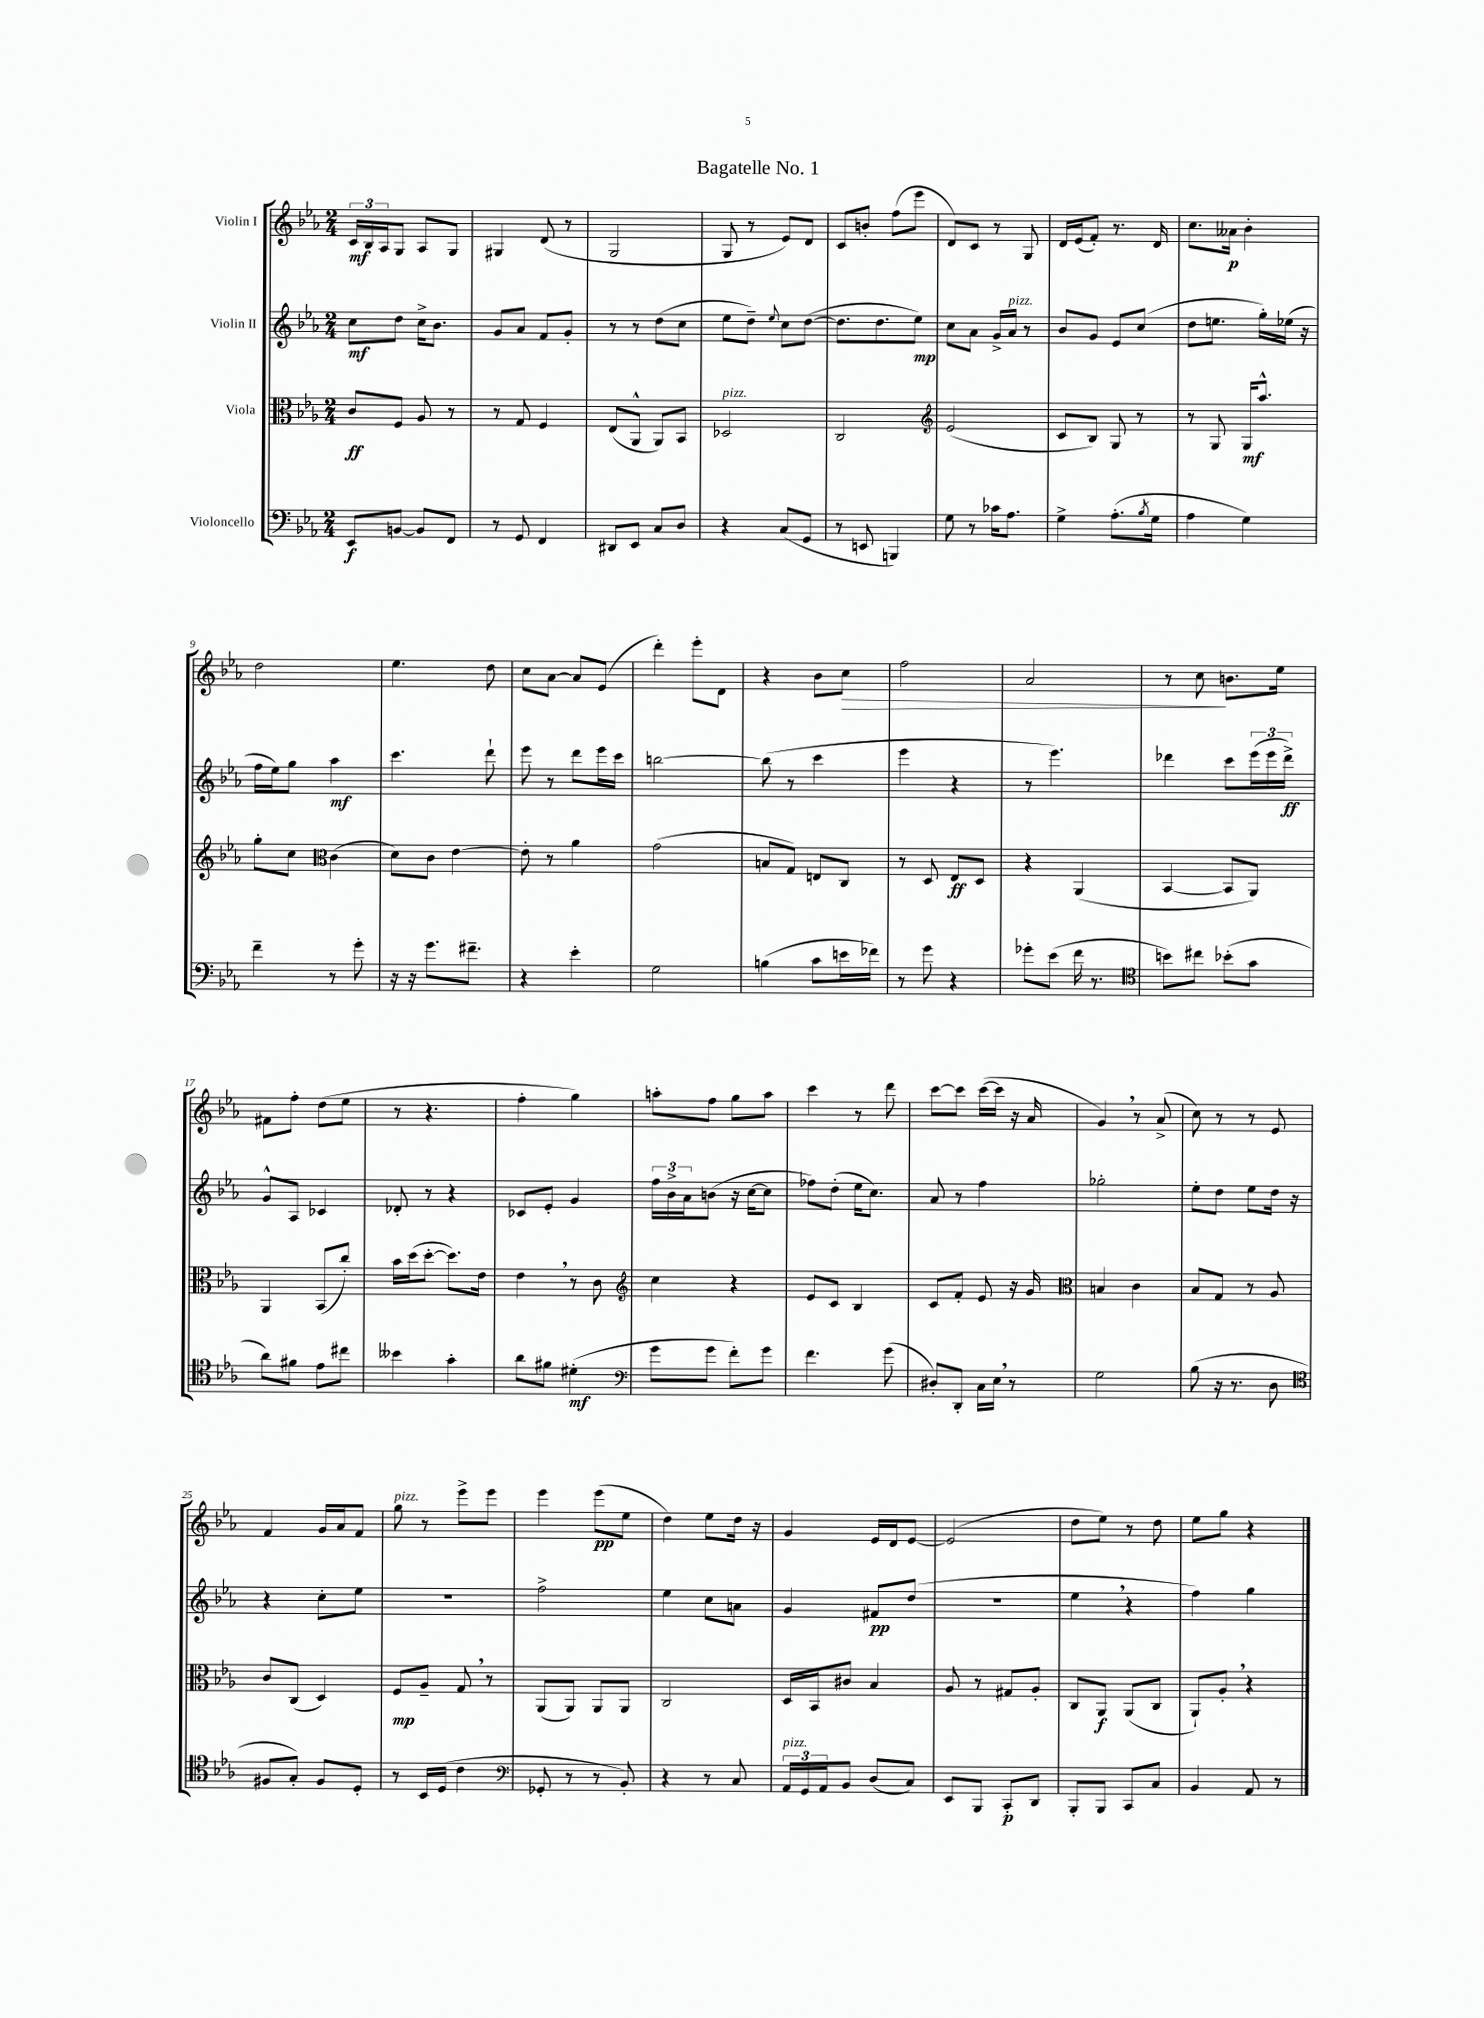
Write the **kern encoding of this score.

**kern	**kern	**kern	**kern
*staff4	*staff3	*staff2	*staff1
*clefF4	*clefC3	*clefG2	*clefG2
*k[b-e-a-]	*k[b-e-a-]	*k[b-e-a-]	*k[b-e-a-]
*M2/4	*M2/4	*M2/4	*M2/4
8EE-	8c	8cc	24c
.	.	.	24B-
.	.	.	24A-
[8BB	8F	8dd	8G
8BB]	8A-	16cc^	8A-
.	.	8.b-	.
8FF	8r	.	8G
=	=	=	=
8r	8r	8g	4G#
8GG	8G	8a-	.
4FF	4F	8f	(8d
.	.	8g'	8r
=	=	=	=
8DD#	(8E-	8r	2G
8EE-	8AA-^^	8r	.
8C	8AA-)	(8dd	.
8D	8BB-	8cc	.
=	=	=	=
4r	2D-	8ee-	8G
.	.	8dd~)	8r
.	.	8qqee-	.
(8C	.	8cc	8e-)
8GG	.	([8dd	8d
=	=	=	=
8r	2C	8.dd]	8c
8EE	.	.	8b'
.	.	8.dd	.
4BBB)	.	.	(8ff
.	.	8ee-)	8eee-
=	=	=	=
*	*clefG2	*	*
8G	(2e-	8cc	8d)
8r	.	8a-	8c
16c-	.	16g^	8r
8.A-	.	16a-	.
.	.	8r	8G
=	=	=	=
4G^	8c	8b-	16d
.	.	.	(16e-
.	8B-)	8g	8f')
(8.A-'	8G	8e-	8.r
.	8r	(8cc	.
8qB-	.	.	.
16G	.	.	16d
=	=	=	=
4A-	8r	8dd	8.cc
.	8G	8.ee	.
.	.	.	16a--
4G)	16G	.	4b-'
.	8.aa-^^	16gg')	.
.	.	(16ee-	.
.	.	16r	.
=	=	=	=
4f~	8gg'	16ff	2dd
.	.	16ee-)	.
.	8cc	8gg	.
*	*clefC3	*	*
8r	(4c	4aa-	.
8g'	.	.	.
=	=	=	=
16r	8d)	4.ccc	4.ee-
16r	.	.	.
8.g	8c	.	.
.	[4e-	.	.
8.f#~	.	.	.
.	.	8ddd`	8dd
=	=	=	=
4r	8e-']	8eee-	8cc
.	8r	8r	[8a-
4e-'	4a-	8ddd	8a-]
.	.	16eee-	(8e-
.	.	16ccc	.
=	=	=	=
2G	(2g	[2bb	4ddd')
.	.	.	8eee-'
.	.	.	8d
=	=	=	=
(4B	8B	(8bb]	4r
.	8G)	8r	.
8c	8E	4ccc	8b-
16e	8C	.	8cc
16f-)	.	.	.
=	=	=	=
8r	8r	4eee-	2ff
8g	8D	.	.
4r	8E-	4r	.
.	8D	.	.
=	=	=	=
8g-'	4r	8r	2a-
(8e-	.	4.eee-)	.
16f	(4AA-	.	.
8.r	.	.	.
=	=	=	=
*clefC4	*	*	*
8b)	[4BB-	4ddd-	8r
8cc#	.	.	8cc
(8b-'	8BB-]	8ccc	8.b
8g	8AA-)	(24eee-	.
.	.	24eee-	.
.	.	.	16ee-
.	.	24ddd-^)	.
=	=	=	=
8a-)	4AA-	8g^^	8f#
8f#	.	8A-	8ff'
8e-	(8BB-	4c-	(8dd
8cc#	8cc')	.	8ee-
=	=	=	=
4b--	16b-	8d-'	8r
.	(16dd	.	.
.	[8dd'	8r	4.r
4g'	8.dd])	4r	.
.	16e-	.	.
=	=	=	=
8a-	4e-	8c-	4ff'
8f#	.	8e-'	.
(4d#'	8r	4g	4gg)
.	8c	.	.
=	=	=	=
*clefF4	*clefG2	*	*
8g	4cc	24ff	8aa'
.	.	24b-^	.
.	.	24a-	.
8g	.	(8b	8ff
8f')	4r	16r	8gg
.	.	[16cc	.
8g	.	8cc]	8aa
=	=	=	=
4.f	8e-	8ff-)	4ccc
.	8c	(8dd'	.
.	4B-	16ee-	8r
.	.	8.cc)	.
(8g	.	.	8ddd
=	=	=	=
8D#')	8c	8a-	[8ccc
8DD'	8f'	8r	8ccc]
16C	8e-	4ff	([16ccc
16E-	.	.	16ccc]
8r	16r	.	16r
.	16g	.	16a-
=	=	=	=
*	*clefC3	*	*
2G	4B	2gg-'	4g)
.	4c	.	8r
.	.	.	(8a-^
=	=	=	=
(8B-	8B-	8ee-'	8cc)
16r	8G	8dd	8r
8.r	.	.	.
.	8r	8ee-	8r
8D	8A-	16dd	8e-
.	.	16r	.
=	=	=	=
*clefC4	*	*	*
8F#	8c	4r	4f
8G')	(8C	.	.
8F#	4D)	8cc'	16g
.	.	.	16a-
8D'	.	8ee-	8f
=	=	=	=
8r	8F	2r	8gg
16BB-	8A-~	.	8r
(16D	.	.	.
4c	8G	.	8eee-^
.	8r	.	8eee-
=	=	=	=
*clefF4	*	*	*
8GG-'	(8AA-	2ff^	4eee-
8r	8AA-)	.	.
8r	8AA-	.	(8eee-
8BB-')	8AA-	.	8ee-
=	=	=	=
4r	2C	4ee-	4dd)
8r	.	8cc	8ee-
8C	.	8a	16dd
.	.	.	16r
=	=	=	=
24AA-	16D	4g	4g
24GG	.	.	.
.	16BB-	.	.
24AA-	.	.	.
8BB-	8c#	.	.
(8D	4B-	8f#	16e-
.	.	.	16d
8C)	.	(8dd	[8e-
=	=	=	=
8EE-	8A-	2r	(2e-]
8BBB-	8r	.	.
8CC'	8G#	.	.
8DD	8A-'	.	.
=	=	=	=
8BBB-'	8C	4ee-	8dd
8BBB-	8AA-	.	8ee-)
8CC	(8AA-	4r	8r
8C	8C	.	8dd
=	=	=	=
4BB-	8AA-`)	4ff)	8ee-
.	8A-'	.	8gg
8AA-	4r	4gg	4r
8r	.	.	.
==	==	==	==
*-	*-	*-	*-
